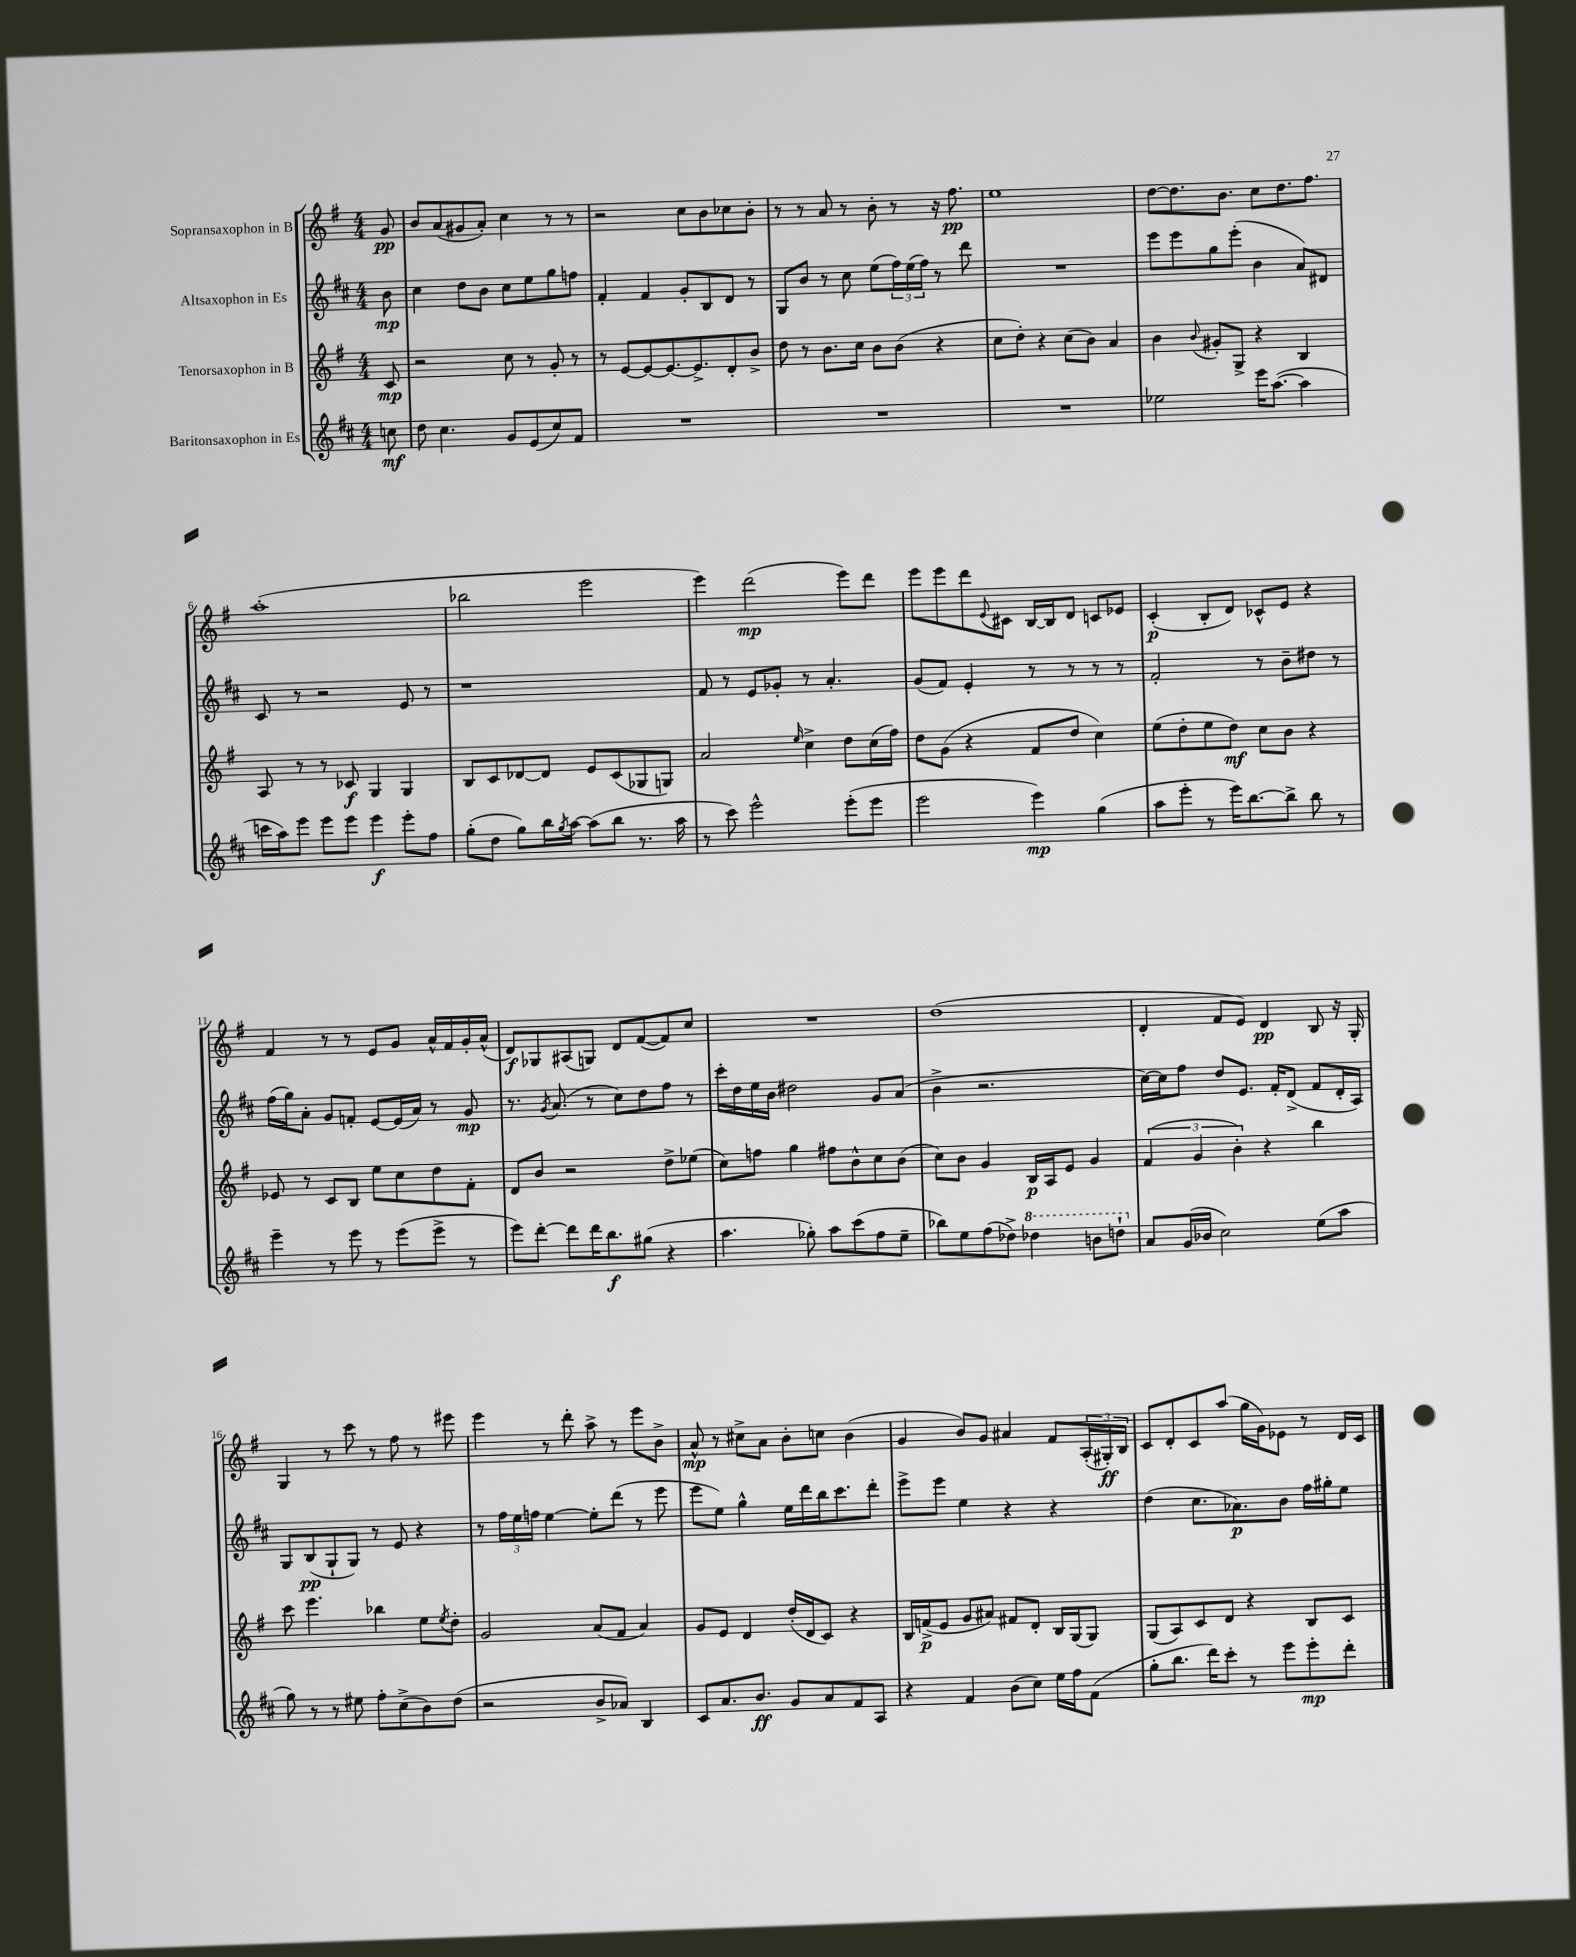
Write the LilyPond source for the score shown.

<<
\new StaffGroup <<
\new Staff = "s0" \with { instrumentName = "Sopransaxophon in B" } {
    \clef treble \key g \major \numericTimeSignature \time 4/4 \partial 8
    g'8\pp |
    b'8 a'8( gis'8 a'8-.) c''4 r8 r8 |
    r2 c''8 b'8 ces''8 b'8-. |
    r8 r8 a'8 r8 b'8-. r8 r16 fis''8.\pp |
    e''1 |
    d''8~ d''8. b'8. c''8 d''8. fis''8. |
    a''1-.( |
    bes''2 e'''2 |
    e'''4) d'''2\mp( e'''8) d'''8 |
    e'''8 e'''8 d'''8 \appoggiatura { e'8 } cis'8 b16~ b16 d'8 c'8 ees'8 |
    c'4-.\p( b8-. d'8) ces'8-^ e'8 r4 |
    fis'4 r8 r8 e'8 g'8 a'16-^ fis'16 g'16-. a'16-^( |
    d'8\f) ges8 ais8( g8) d'8 fis'8~( fis'8) c''8 |
    R1 |
    d''1( |
    d'4-. fis'8 e'8) d'4\pp b8 r16 g16-. |
    g4 r8 c'''8 r8 fis''8 r8 eis'''8 |
    e'''4 r8 d'''8-. a''8-> r8 e'''8 b'8-> |
    a'8-^\mp r8 cis''8-> a'8 b'8-. c''8 b'4( |
    g'4 b'8) g'8 ais'4 fis'8 \tuplet 3/2 { a16-.( gis16-.\ff) b16 } |
    c'8 d'8-. c'8 a''8( g''16 g'16) ees'8 r8 d'16 c'16 \bar "|." |
}
\new Staff = "s1" \with { instrumentName = "Altsaxophon in Es" } {
    \clef treble \key d \major \numericTimeSignature \time 4/4 \partial 8
    b'8\mp |
    cis''4 d''8 b'8 cis''8 e''8 g''8 f''8 |
    fis'4-. fis'4 g'8-. b8 d'8 r8 |
    g8 b'8 r8 cis''8 e''8( \tuplet 3/2 { fis''16) e''16( fis''16) } r8 d'''8 |
    R1 |
    e'''8 e'''8 g''8 e'''8-.( b'4 a'8) dis'8 |
    cis'8 r8 r2 e'8 r8 |
    r1 |
    fis'8 r8 e'8 ges'8-. r8 a'4.-. |
    g'8( fis'8) e'4-. r8 r8 r8 r8 |
    fis'2-. r8 b'8-- dis''8 r8 |
    fis''16( g''16) a'8-. g'8 f'8-. e'8~ e'16( a'16) r8 g'8\mp |
    r8. \acciaccatura { g'8 } a'8.( r8 cis''8) d''8 fis''8 r8 |
    cis'''16-. d''16 e''16 b'16 dis''2 g'8 a'8( |
    b'4-> r2. |
    cis''16~) cis''16 fis''8 d''8 e'8. fis'16-. d'8->( fis'8 d'16-. a16) |
    g8 b8\pp( g8-! g8) r8 e'8 r4 |
    r8 \tuplet 3/2 { fis''16 e''16 f''16 } e''4~ e''8-. d'''8( r8 e'''8 |
    e'''8 e''8) g''4-^ e''16 d'''16 b''16 cis'''8. d'''8-. |
    e'''8-> e'''8 e''4 r4 r4 |
    d''4( cis''8. aes'8.\p) b'8 fis''16 gis''16-. e''8 \bar "|." |
}
\new Staff = "s2" \with { instrumentName = "Tenorsaxophon in B" } {
    \clef treble \key g \major \numericTimeSignature \time 4/4 \partial 8
    c'8\mp |
    r2 c''8 r8 g'8-. r8 |
    r8 e'8~ e'8~ e'8.~ e'8.-> d'8-. b'8-> |
    d''8 r8 b'8. c''16 b'8 b'8( r4 |
    c''8 d''8-.) r4 c''8( b'8) a'4 |
    b'4 \appoggiatura { b'8 } gis'8-. g8-> r4 b4 |
    a8 r8 r8 ces'8\f g4 g4 |
    b8 c'8 des'8~ des'8 e'8 c'8( ges8 g8) |
    a'2 \grace { e''16 } c''4-> d''8 c''16( fis''16) |
    d''8 g'8( r4 fis'8 d''8 c''4) |
    e''8( d''8-. e''8 d''8\mf) c''8 b'8 r4 |
    ees'8 r8 c'8 b8 e''8 c''8 d''8 fis'8-. |
    d'8 b'8 r2 d''8-> ees''8( |
    c''8) f''8 g''4 fis''8 b'8-^ c''8 b'8( |
    c''8) b'8 g'4 b16\p a16 e'8 g'4 |
    \tuplet 3/2 { fis'4( g'4 b'4-.) } r4 b''4 |
    c'''8 e'''4. bes''4 e''8 \acciaccatura { e''8 } d''8-. |
    g'2 a'8( fis'8 a'4) |
    g'8 e'8 d'4 d''16-.( d'16 c'8) r4 |
    b16 f'16->\p( e'8 g'8 ais'8) fis'8 d'8-. b16 g16( g8) |
    g8( a8) c'8 d'8 r4 b8 c'8 \bar "|." |
}
\new Staff = "s3" \with { instrumentName = "Baritonsaxophon in Es" } {
    \clef treble \key d \major \numericTimeSignature \time 4/4 \partial 8
    c''8\mf |
    d''8 cis''4. g'8 e'8( cis''8) fis'8 |
    R1 |
    R1 |
    R1 |
    ees''2 e'''16 a''8.~( a''4 |
    c'''16 a''16) e'''8 e'''8 e'''8 e'''4\f e'''8-. fis''8 |
    g''8-.( d''8 g''8) b''16 \acciaccatura { g''8 } a''16~ a''8( b''8 r8. a''16 |
    r8 cis'''8) e'''2-^ e'''8-.( e'''8 |
    e'''2 e'''4\mp) g''4( |
    a''8 e'''8-. r8 e'''16) b''8.~ b''8-> b''8 r8 |
    e'''4-- r8 e'''8 r8 e'''8( e'''8-> r8 |
    e'''8) d'''8~-. d'''8 d'''16 b''8.\f gis''8( r4 |
    a''4. ges''8-.) a''8 cis'''8( fis''8 e''8-- |
    bes''8) e''8 fis''8( des''8->) \ottava #1 des'''4 b''8 d'''8-! \ottava #0 |
    a'8 g'16( bes'16 cis''2) e''8( a''8 |
    g''8) r8 r8 eis''8 fis''8-. cis''8->( b'8) d''8( |
    r2 b'8-> aes'8) b4 |
    cis'8 a'8. b'8.\ff g'8 a'8 fis'8 a8 |
    r4 fis'4 b'8( cis''8) e''16 fis''16 fis'8( |
    g''8-. b''8. d'''16) cis'''8-. r8 e'''8 e'''8-.\mp d'''8-. \bar "|." |
}
>>
>>
